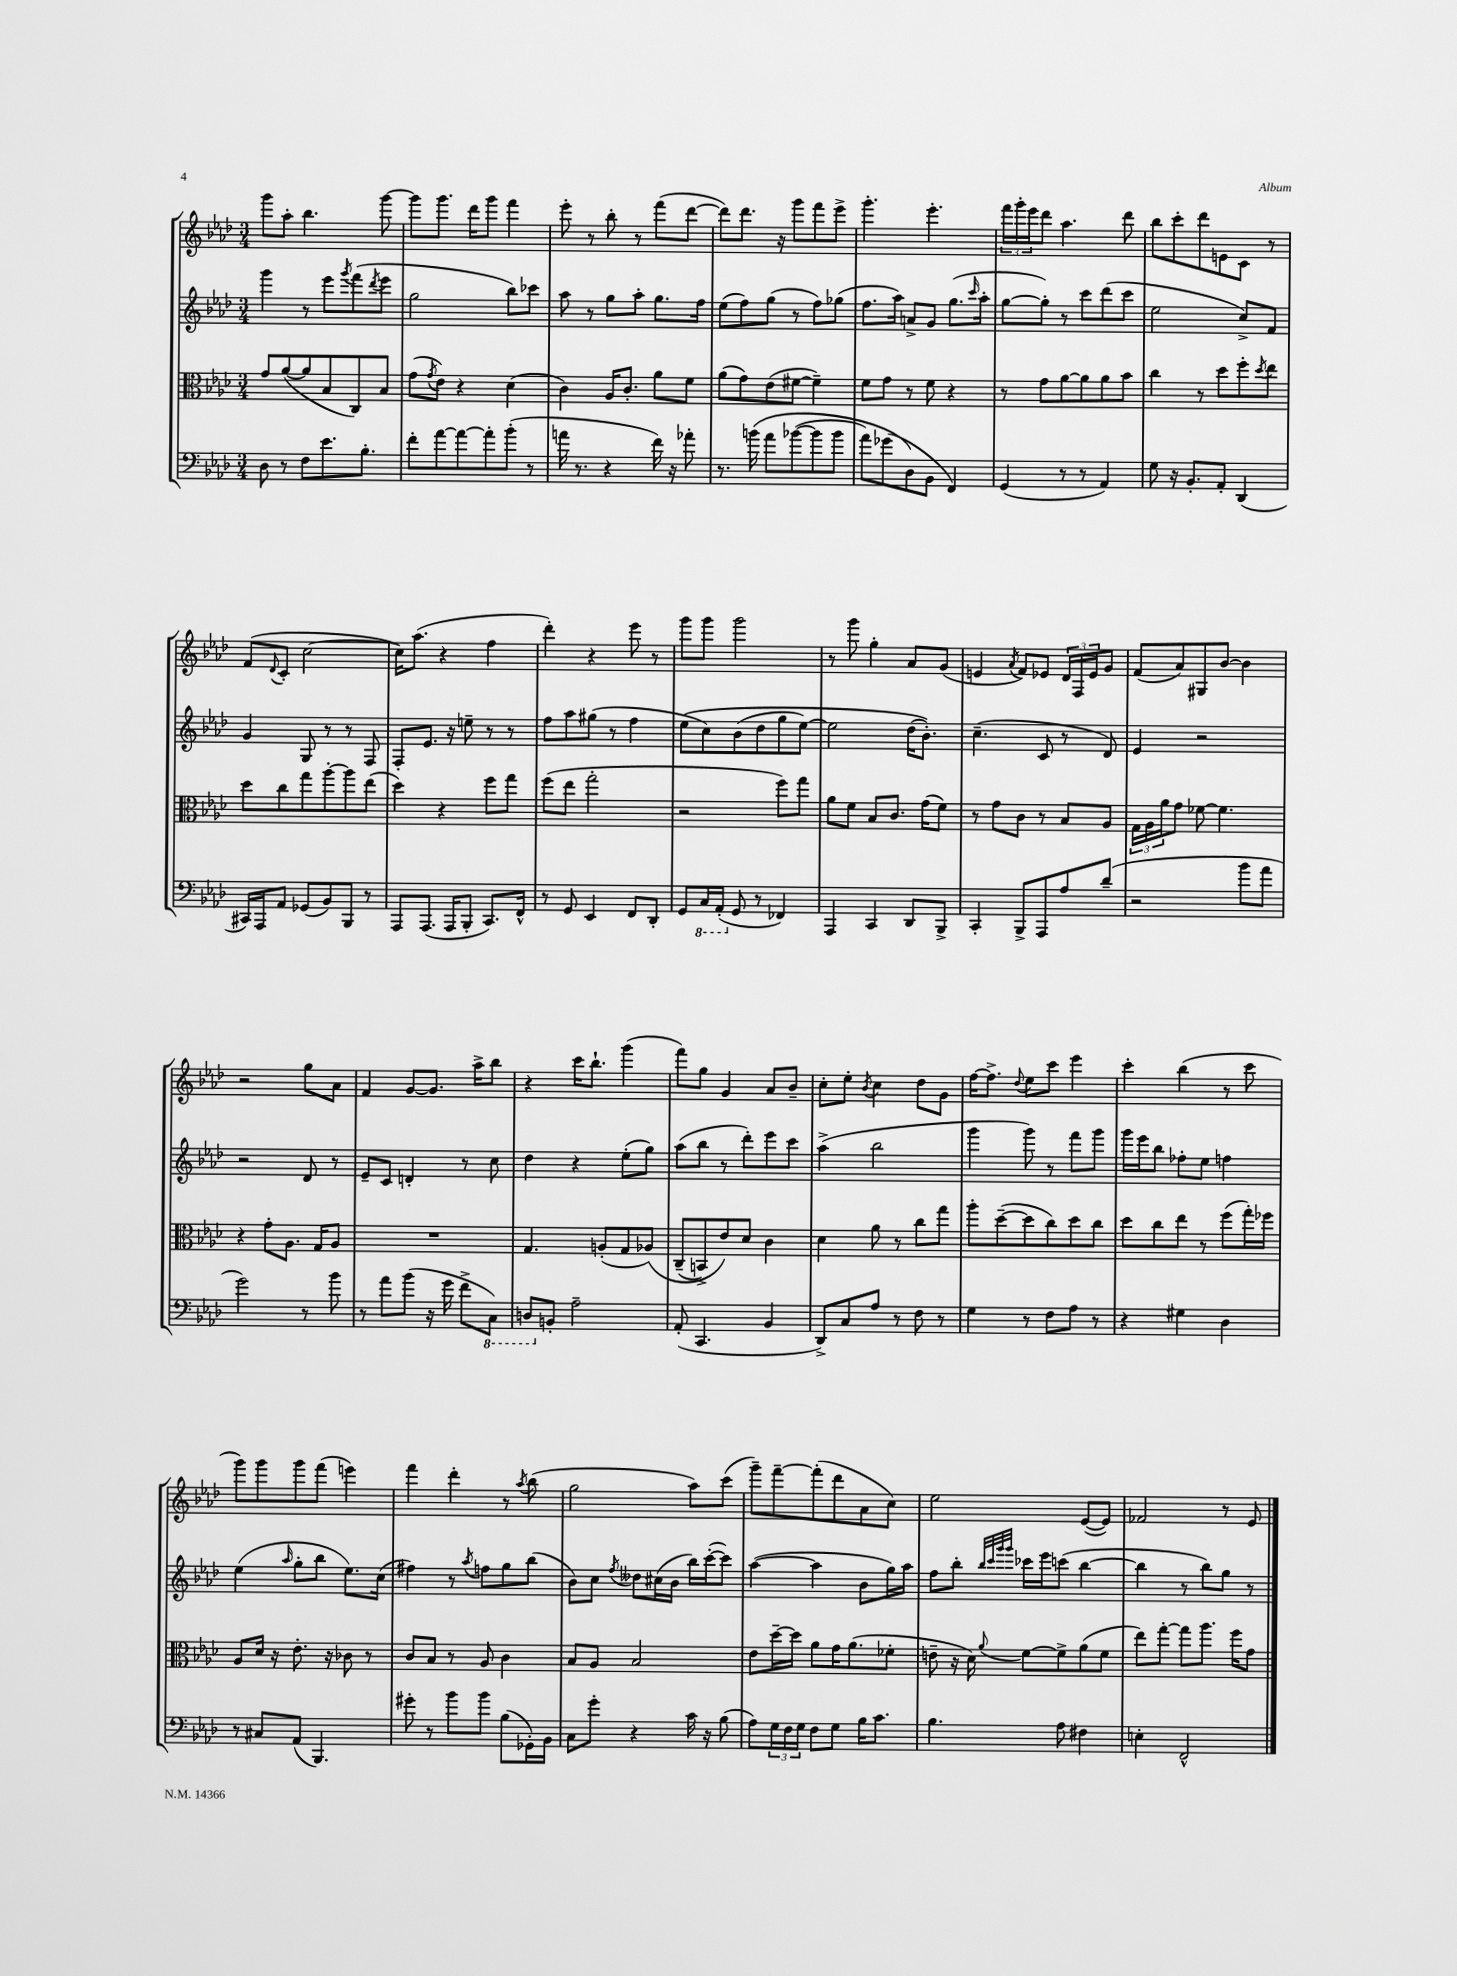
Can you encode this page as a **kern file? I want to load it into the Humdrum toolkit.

**kern	**kern	**kern	**kern
*staff4	*staff3	*staff2	*staff1
*clefF4	*clefC3	*clefG2	*clefG2
*k[b-e-a-d-]	*k[b-e-a-d-]	*k[b-e-a-d-]	*k[b-e-a-d-]
*M3/4	*M3/4	*M3/4	*M3/4
8D-	8g	4ggg	8ggg
8r	([8a-	.	8aa-'
8F	8a-]	8r	4.bb-
8.e-	8B-	8eee-	.
.	.	8qggg	.
.	8C)	(8fff	.
8.B-'	.	.	.
.	.	8qddd-	.
.	8B-	8eee-	[8ggg
=	=	=	=
8f'	(8g	2gg	8ggg]
.	8qg	.	.
[8a-	8e-)	.	8.ggg
8a-_	4r	.	.
.	.	.	16ddd-
8a-']	.	.	8ggg
(8b-'	(4d-	8bb-)	4fff
8r	.	8ccc-	.
=	=	=	=
16a	4c)	8aa-	8eee-'
8.r	.	.	.
.	.	8r	8r
4r	16A-	8gg	8bb-'
.	8.c'	.	.
.	.	8aa-'	8r
16f)	8a-	8.gg	(8fff
16r	.	.	.
8a-'	8f	.	[8ddd-
.	.	16ff	.
=	=	=	=
8.r	(8a-	(8ee-	8ddd-])
.	8g)	8ff)	8.ddd-
&(16b	.	.	.
8a-	(8e-	(8gg	.
.	.	.	16r
([8b-	[8f#	8r	8ggg
8b-]	4f#~])	8ff)	8fff
8b-	.	(8gg-	8eee-^
=	=	=	=
8a-)	8f	8.ff	4.ggg'
(8g-	8g	.	.
.	.	16aa-)	.
8D-&)	8r	8a^	.
8BB-	8f	8g	4.eee-'
4FF)	4r	(8.gg	.
.	.	16qqccc	.
.	.	16aa-'	.
=	=	=	=
(4GG	8r	[8gg	24fff
.	.	.	24ggg'
.	.	.	24eee-
.	8g	8gg'])	8ddd-
8r	[8a-	8r	4.aa-
8r	8a-]	8ccc	.
4AA-)	8a-	(8ddd-	.
.	8b-	8ccc	8ddd-
=	=	=	=
8G	4cc	2ee-	8bb-
16r	.	.	8ccc'
8.BB-'	.	.	.
.	8r	.	8ddd-
8AA-'	8dd-	.	8e
(4DD-	8ff'	8cc^)	8c
.	8qdd-	.	.
.	8ee-	8f	8r
=	=	=	=
16CC#)	8dd-	4g	(8f
16AAA-	.	.	.
.	.	.	8qqd-
8AA-	8cc	.	8c'
(8GG-	8gg	8G	[2cc
8BB-)	[8aa-'	8r	.
8BBB-	8aa-]	8r	.
8r	(8ee-	8F	.
=	=	=	=
8AAA-	4dd-)	8F'	16cc])
.	.	.	(8.aa-
(8.AAA-	.	8.e-	.
.	4r	.	4r
16AAA-	.	16r	.
8BBB-'	.	8ee~	.
8.CC)	8ff	8r	4ff
.	8gg	8r	.
16FF^^	.	.	.
=	=	=	=
8r	(8ff	8ff	4ddd-')
8GG	8ee-	8aa-	.
4EE-	2gg'	(8gg#	4r
.	.	8r	.
8FF	.	4ff	8eee-
8DD-'	.	.	8r
=	=	=	=
8GG	2r	&(8ee-	8ggg
16CC	.	8cc)	8ggg
(16AAA-'	.	.	.
8GG	.	(8b-	2ggg
8r	.	8dd-	.
4FF-)	8ff)	8gg	.
.	8gg	[8ee-)	.
=	=	=	=
4AAA-	8a-	2ee-]	8r
.	8f	.	8ggg
4CC	8B-	.	4gg'
.	8.c	.	.
8DD-	.	(16dd-	8a-
.	(16g	8.b-')&)	.
8BBB-^	8f)	.	(8g
=	=	=	=
4CC'	8r	(4.cc~	4e
.	8g	.	.
.	.	.	8qa-
8BBB-^	8c	.	8f)
8AAA-	8r	8c	8e-
8A-	8B-	8r	24d-
.	.	.	24F
.	.	.	24e-
(8d-~	8A-	8d-)	8g
=	=	=	=
2r	24G	4e-	(8f
.	24A-	.	.
.	24a-	.	.
.	8g	.	8a-)
.	[8f-	2r	8G#
.	4.f-]	.	[8b-
8b-	.	.	4b-]
8a-	.	.	.
=	=	=	=
2g)	4r	2r	2r
.	8g'	.	.
.	8.A-	.	.
8r	.	8d-	8gg
.	16G	.	.
8b-	8A-	8r	8a-
=	=	=	=
8r	2.r	8e-~	4f
8a-	.	8c	.
(8b-	.	4d'	[8g
16r	.	.	8.g]
16g	.	.	.
8f^	.	8r	.
.	.	.	16aa-^
8CC)	.	8cc	8bb-
=	=	=	=
8DD	4.G	4dd-	4r
8BB'	.	.	.
2A-~	.	4r	16ccc
.	.	.	8.bb-`
.	(8A'	.	.
.	8G	(8ee-'	(4ggg
.	&(8A-)	8gg)	.
=	=	=	=
(8AA-'	(8C~	(8aa-	8fff)
4.CC	8BB^)	8bb-	8gg
.	8e-&)	8r	4g
.	8d-	8ddd-')	.
4BB-	4c	8eee-	8a-
.	.	8ccc	8b-~
=	=	=	=
8DD-^)	4d-	(4aa-^	8cc'
8C	.	.	8ee-'
.	.	.	8qb-
8A-	8a-	2bb-	4cc
8r	8r	.	.
8F	8cc	.	8dd-
8r	8gg	.	8g
=	=	=	=
4G	8aa-'	4ggg	[16ff
.	.	.	8.ff^]
.	([8dd-~	.	.
.	.	.	8qqdd-
8r	8dd-]	8ggg)	8ee-
8F	8cc)	8r	8ccc
8A-	8dd-	8fff	4eee-
8r	8cc	8ggg	.
=	=	=	=
4r	8dd-	16ggg	4ccc'
.	.	16eee-	.
.	8cc	8bb-	.
4G#	8ee-	8ff-'	(4bb-
.	8r	8ee-	.
4D-	(8ff	4ff	8r
.	16gg')	.	8ccc
.	16ff-	.	.
=	=	=	=
8r	8A-	(4ee-	8ggg)
8C#	16d-	.	8ggg
.	16r	.	.
.	.	16qqaa-	.
(8AA-	8.e-'	8gg'	8ggg
4.BBB-)	.	8bb-	(8fff
.	16r	.	.
.	8c-	8.ee-)	4eee)
.	8r	.	.
.	.	(16cc	.
=	=	=	=
8g#'	8c	4ff#)	4fff
8r	8B-	.	.
8b-	8r	8r	4ddd-'
.	.	8qaa-	.
8b-	8A-	8ff	.
(8B-	4c	8gg	8r
.	.	.	8qaa-
16GG-')	.	(8bb-	(8bb-
16BB-	.	.	.
=	=	=	=
8C	8B-	8b-)	2gg
8g'	8A-	8cc	.
.	.	8qff	.
4r	2B-	8dd--	.
.	.	(16cc#	.
.	.	16b-	.
16c	.	16bb-)	8aa-)
16r	.	([16ccc'	.
(8B-	.	8ccc])	(8ccc
=	=	=	=
8A-)	8e-	([4aa-	8ggg~)
24G	[16dd-~	.	[8fff~
24F	.	.	.
.	16dd-]	.	.
24G	.	.	.
8F	8a-	4aa-]	(8fff']
8G	16g	.	8ddd-
.	(8.a-	.	.
16B-	.	8b-	8a-
8.c	.	.	.
.	8f-'	16gg)	8cc)
.	.	16aa-	.
=	=	=	=
4.B-	8e~	8ff	2ee-
.	16r	8bb-'	.
.	16d-)	.	.
.	.	32qqbb-	.
.	.	32qqccc	.
.	.	32qqggg	.
.	8qqa-	32qqggg	.
.	[8f	16ccc-	.
.	.	16eee-	.
8A-	8f^]	(8ccc	.
4F#	(8a-	[4bb-	([8e-
.	8f	.	8e-])
=	=	=	=
4E'	8ee-)	4bb-]	2f-
.	[8gg'	.	.
2FF^^	8gg]	8r	.
.	8.aa-	8bb-)	.
.	.	8gg	8r
.	16ff	.	.
.	8g	8r	8e-
==	==	==	==
*-	*-	*-	*-
